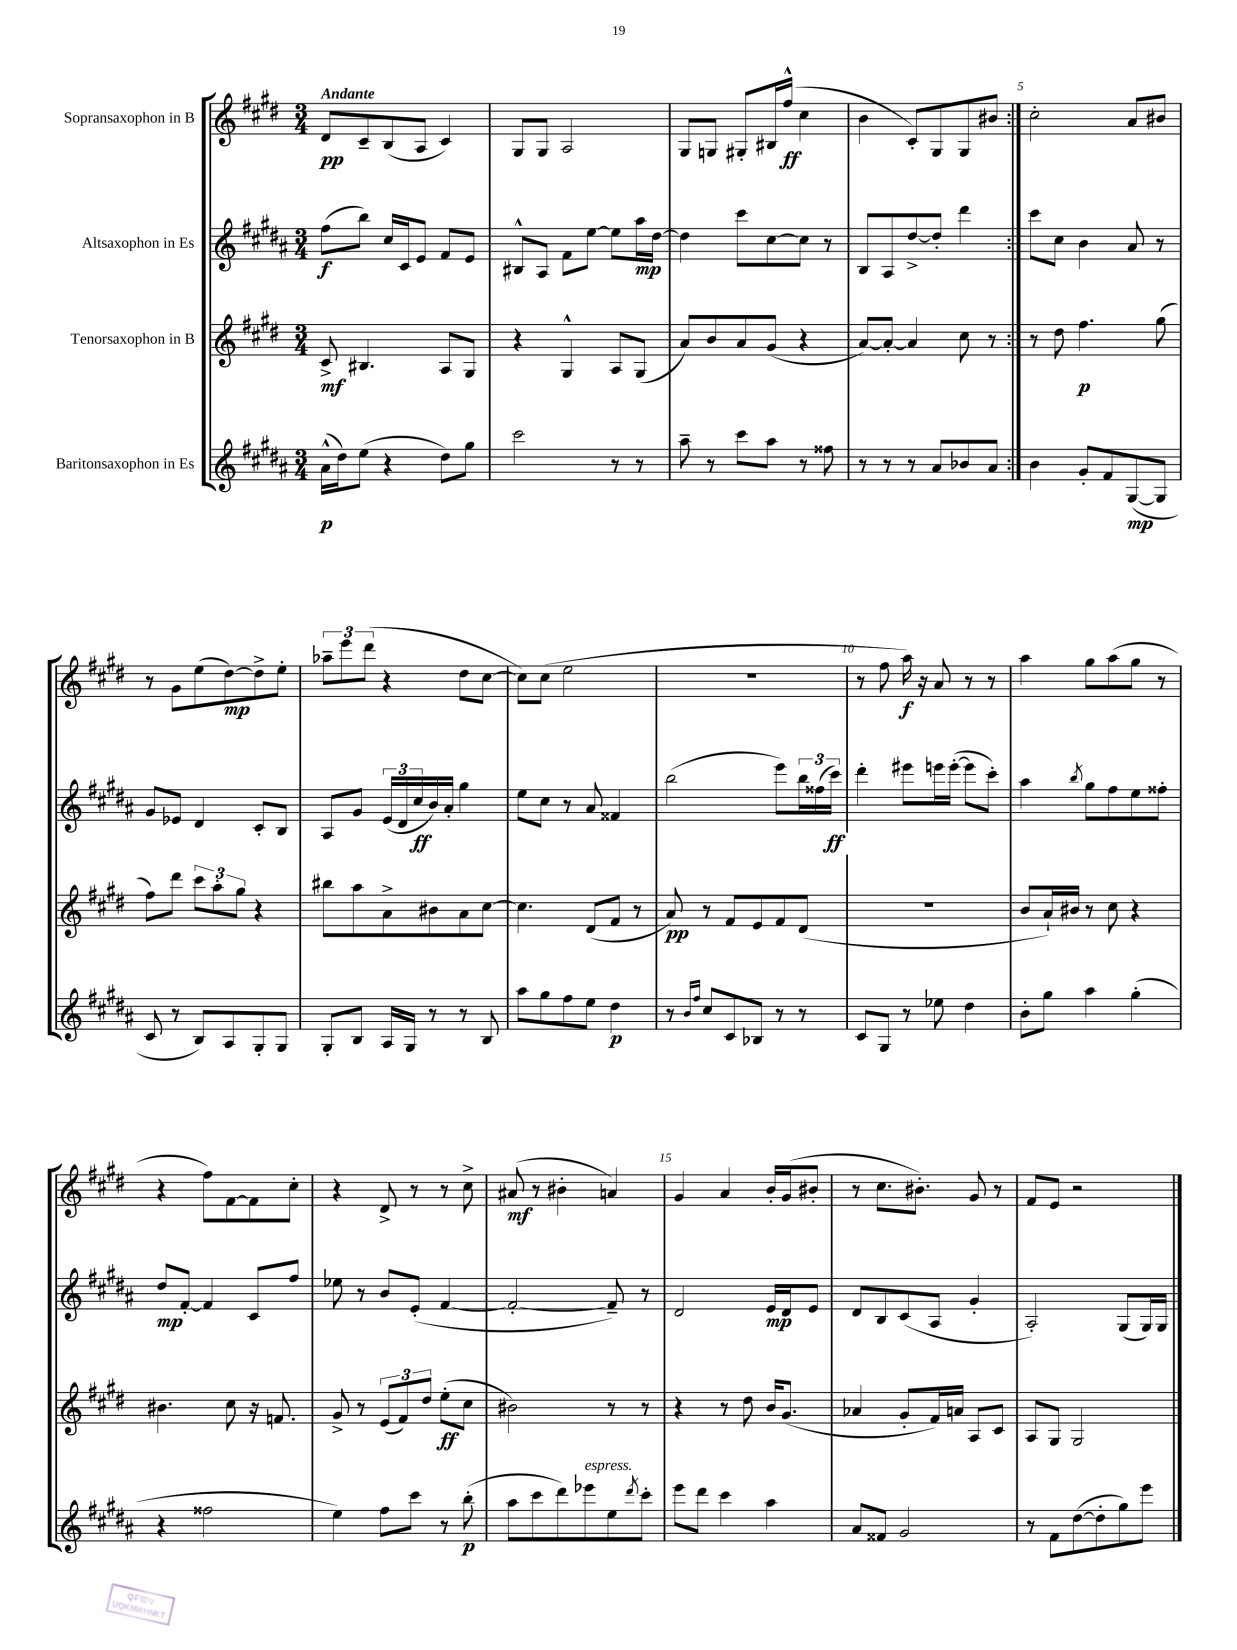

**kern	**dynam	**kern	**dynam	**kern	**dynam	**kern	**dynam
*part4	*part4	*part3	*part3	*part2	*part2	*part1	*part1
*staff4	*staff4	*staff3	*staff3	*staff2	*staff2	*staff1	*staff1
*I"Baritonsaxophon in Es	*	*I"Tenorsaxophon in B	*	*I"Altsaxophon in Es	*	*I"Sopransaxophon in B	*
*clefG2	*	*clefG2	*	*clefG2	*	*clefG2	*
*k[f#c#g#d#a#]	*	*k[f#c#g#d#]	*	*k[f#c#g#d#a#]	*	*k[f#c#g#d#]	*
*M3/4	*	*M3/4	*	*M3/4	*	*M3/4	*
=1	=1	=1	=1	=1	=1	=1	=1
!	!	!	!	!	!	!LO:TX:a:B:t=Andante	!
(16a#^^\LL	p	8c#^/	mf	(8ff#\L	f	8d#/L	pp
16dd#\J)	.	.	.	.	.	.	.
(8ee\J	.	4.B#X/	.	8bb\J)	.	8c#~/	.
4r	.	.	.	16cc#/LL	.	(8B/	.
.	.	.	.	16c#/J	.	.	.
.	.	.	.	8e/J	.	8A/J	.
8dd#\L)	.	8A/L	.	8f#/L	.	4c#/)	.
8gg#\J	.	8G#/J	.	8e/J	.	.	.
=2	=2	=2	=2	=2	=2	=2	=2
2ccc#\	.	4r	.	8B#X^^/L	.	8G#/L	.
.	.	.	.	8A#/J	.	8G#/J	.
.	.	4G#^^/	.	8f#\L	.	2A/	.
.	.	.	.	[8ee\J	.	.	.
8r	.	8A/L	.	8ee\L]	.	.	.
8r	.	(8G#/J	.	16aa#\L	mp	.	.
.	.	.	.	[16dd#\JJ	.	.	.
=3	=3	=3	=3	=3	=3	=3	=3
8aa#~\	.	8a/L)	.	4dd#\]	.	8G#/L	.
8r	.	8b/	.	.	.	8Gn/J	.
8ccc#\L	.	8a/	.	8ccc#\L	.	8G#X'/L	.
8aa#\J	.	(8g#/J	.	[8cc#\	.	16B#X/L	.
.	.	.	.	.	.	(16ff#^^/JJ	ff
8r	.	4r	.	8cc#\J]	.	4cc#\	.
8ff##X\	.	.	.	8r	.	.	.
=4	=4	=4	=4	=4	=4	=4	=4
8r	.	[8a/L)	.	8B/L	.	4b\	.
8r	.	8a'/J_	.	8A#/	.	.	.
8r	.	4a/]	.	[8dd#^/	.	8c#'/L)	.
8a#/L	.	.	.	8dd#'/J]	.	8G#/	.
8b-X/	.	8cc#\	.	4ddd#\	.	8G#/	.
8a#/J	.	8r	.	.	.	8b#X/J	.
=5:|!	=5:|!	=5:|!	=5:|!	=5:|!	=5:|!	=5:|!	=5:|!
4b\	.	8r	.	8ccc#\L	.	2cc#'\	.
.	.	8dd#\	.	8cc#\J	.	.	.
8g#'/L	.	4.ff#\	p	4b\	.	.	.
8f#/	.	.	.	.	.	.	.
([8G#/	mp	.	.	8a#/	.	8a/L	.
8G#/J]	.	(8gg#\	.	8r	.	8b#X/J	.
!!LO:LB:g=z
=6	=6	=6	=6	=6	=6	=6	=6
8c#/	.	8ff#\L)	.	8g#/L	.	8r	.
8r	.	8ddd#\J	.	8e-X/J	.	8g#\L	.
8B/L)	.	12ccc#\L	.	4d#/	.	(8ee\	.
.	.	12aa'\	.	.	.	.	.
8A#/	.	.	.	.	.	[8dd#\)	mp
.	.	12gg#\J	.	.	.	.	.
8G#'/	.	4r	.	8c#'/L	.	8dd#^\]	.
8G#/J	.	.	.	8B/J	.	8ee'\J	.
=7	=7	=7	=7	=7	=7	=7	=7
8G#'/L	.	8bb#X\L	.	8A#/L	.	12aa-X~\L	.
.	.	.	.	.	.	12eee\	.
8B/J	.	8aa\	.	8g#/J	.	.	.
.	.	.	.	.	.	(12ddd#\J	.
16A#/LL	.	8a^\	.	(24e/LL	.	4r	.
.	.	.	.	24d#/	.	.	.
16G#/JJ	.	.	.	.	.	.	.
.	.	.	.	24cc#/	ff	.	.
8r	.	8b#X\	.	16b/)	.	.	.
.	.	.	.	16a#'/JJ	.	.	.
8r	.	8a\	.	4gg#\	.	8dd#\L	.
8B/	.	[8cc#\J	.	.	.	[8cc#\J	.
=8	=8	=8	=8	=8	=8	=8	=8
8aa#\L	.	4.cc#\]	.	8ee\L	.	8cc#\L])	.
8gg#\	.	.	.	8cc#\J	.	(8cc#\J	.
8ff#\	.	.	.	8r	.	2ee\	.
8ee\J	.	(8d#/L	.	8a#/	.	.	.
4dd#\	p	8f#/J	.	4f##X/	.	.	.
.	.	8r	.	.	.	.	.
=9	=9	=9	=9	=9	=9	=9	=9
8r	.	8a/)	pp	(2bb\	.	2.r	.
16qqb/LL	.	.	.	.	.	.	.
16qqff#/JJ	.	.	.	.	.	.	.
8cc#/L	.	8r	.	.	.	.	.
8c#/	.	8f#/L	.	.	.	.	.
8B-X/J	.	8e/	.	.	.	.	.
8r	.	8f#/	.	8eee\L)	.	.	.
8r	.	(8d#/J	.	24bb\L	.	.	.
.	.	.	.	(24ff##X\	.	.	.
.	.	.	.	24ccc#\JJ)	ff	.	.
=10	=10	=10	=10	=10	=10	=10	=10
8c#/L	.	2.r	.	4ddd#'\	.	8r	.
8G#/J	.	.	.	.	.	8ff#\	.
8r	.	.	.	8eee#X\L	.	16aa\)	f
.	.	.	.	.	.	16r	.
8ee-X\	.	.	.	16eeen\L	.	8a/	.
.	.	.	.	([16eee'\JJ	.	.	.
4dd#\	.	.	.	8eee\L]	.	8r	.
.	.	.	.	8ccc#'\J)	.	8r	.
=11	=11	=11	=11	=11	=11	=11	=11
8b'\L	.	8b/L	.	4aa#\	.	4aa\	.
8gg#\J	.	16a`/L)	.	.	.	.	.
.	.	16b#X/JJ	.	.	.	.	.
.	.	.	.	8qbb/	.	.	.
4aa#\	.	8r	.	8gg#\L	.	8gg#\L	.
.	.	8cc#\	.	8ff#\	.	(8aa\	.
(4gg#'\	.	4r	.	8ee\	.	8gg#\J	.
.	.	.	.	8ff##X'\J	.	8r	.
!!LO:LB:g=z
=12	=12	=12	=12	=12	=12	=12	=12
4r	.	4.b#X\	.	8dd#/L	mp	4r	.
.	.	.	.	[8f#'/J	.	.	.
2ff##X\	.	.	.	4f#/]	.	8ff#\L)	.
.	.	8cc#\	.	.	.	[8f#\	.
.	.	16r	.	8c#/L	.	8f#\]	.
.	.	8.fn/	.	.	.	.	.
.	.	.	.	8ff#/J	.	8cc#'\J	.
=13	=13	=13	=13	=13	=13	=13	=13
4ee\)	.	8g#^/	.	8ee-X\	.	4r	.
.	.	8r	.	8r	.	.	.
8ff#\L	.	(12e/L	.	8b/L	.	8d#^/	.
.	.	12f#/)	.	.	.	.	.
8ccc#\J	.	.	.	(8e'/J	.	8r	.
.	.	12dd#/J	.	.	.	.	.
8r	.	(8ee'\L	ff	[4f#/	.	8r	.
(8bb'\	p	8cc#\J	.	.	.	8cc#^\	.
=14	=14	=14	=14	=14	=14	=14	=14
8aa#\L	.	2b#X\)	.	2f#'/_	.	(8a#X/	mf
8ccc#\	.	.	.	.	.	8r	.
8ddd#\)	.	.	.	.	.	4b#X'\	.
!LO:TX:a:i:t=espress.	!	!	!	!	!	!	!
8eee-X\	.	.	.	.	.	.	.
8ee\	.	8r	.	8f#~/])	.	4an/)	.
8qddd#/	.	.	.	.	.	.	.
8ccc#'\J	.	8r	.	8r	.	.	.
=15	=15	=15	=15	=15	=15	=15	=15
8eee\L	.	4r	.	2d#/	.	4g#/	.
8ddd#\J	.	.	.	.	.	.	.
4ccc#\	.	8r	.	.	.	4a/	.
.	.	8dd#\	.	.	.	.	.
4aa#\	.	16b/KL	.	16e/LL	mp	16b'/LL	.
.	.	(8.g#/J	.	16d#/J	.	(16g#/J	.
.	.	.	.	8e/J	.	8b#X'/J	.
=16	=16	=16	=16	=16	=16	=16	=16
8a#/L	.	4a-X/	.	8d#/L	.	8r	.
8f##X/J	.	.	.	8B/	.	8.cc#\L	.
2g#/	.	8g#'/L	.	(8c#/	.	.	.
.	.	.	.	.	.	8.b#X'\J)	.
.	.	16f#/L)	.	8A#/J	.	.	.
.	.	16an/JJ	.	.	.	.	.
.	.	8A/L	.	4g#'/	.	8g#/	.
.	.	8c#/J	.	.	.	8r	.
=17	=17	=17	=17	=17	=17	=17	=17
8r	.	8A/L	.	2A#'/)	.	8f#/L	.
8f#\L	.	8G#/J	.	.	.	8e/J	.
([8dd#\	.	2G#/	.	.	.	2r	.
8dd#'\]	.	.	.	.	.	.	.
8gg#\)	.	.	.	(8G#/L	.	.	.
8eee\J	.	.	.	16G#/L)	.	.	.
.	.	.	.	16G#/JJ	.	.	.
==	==	==	==	==	==	==	==
*-	*-	*-	*-	*-	*-	*-	*-
